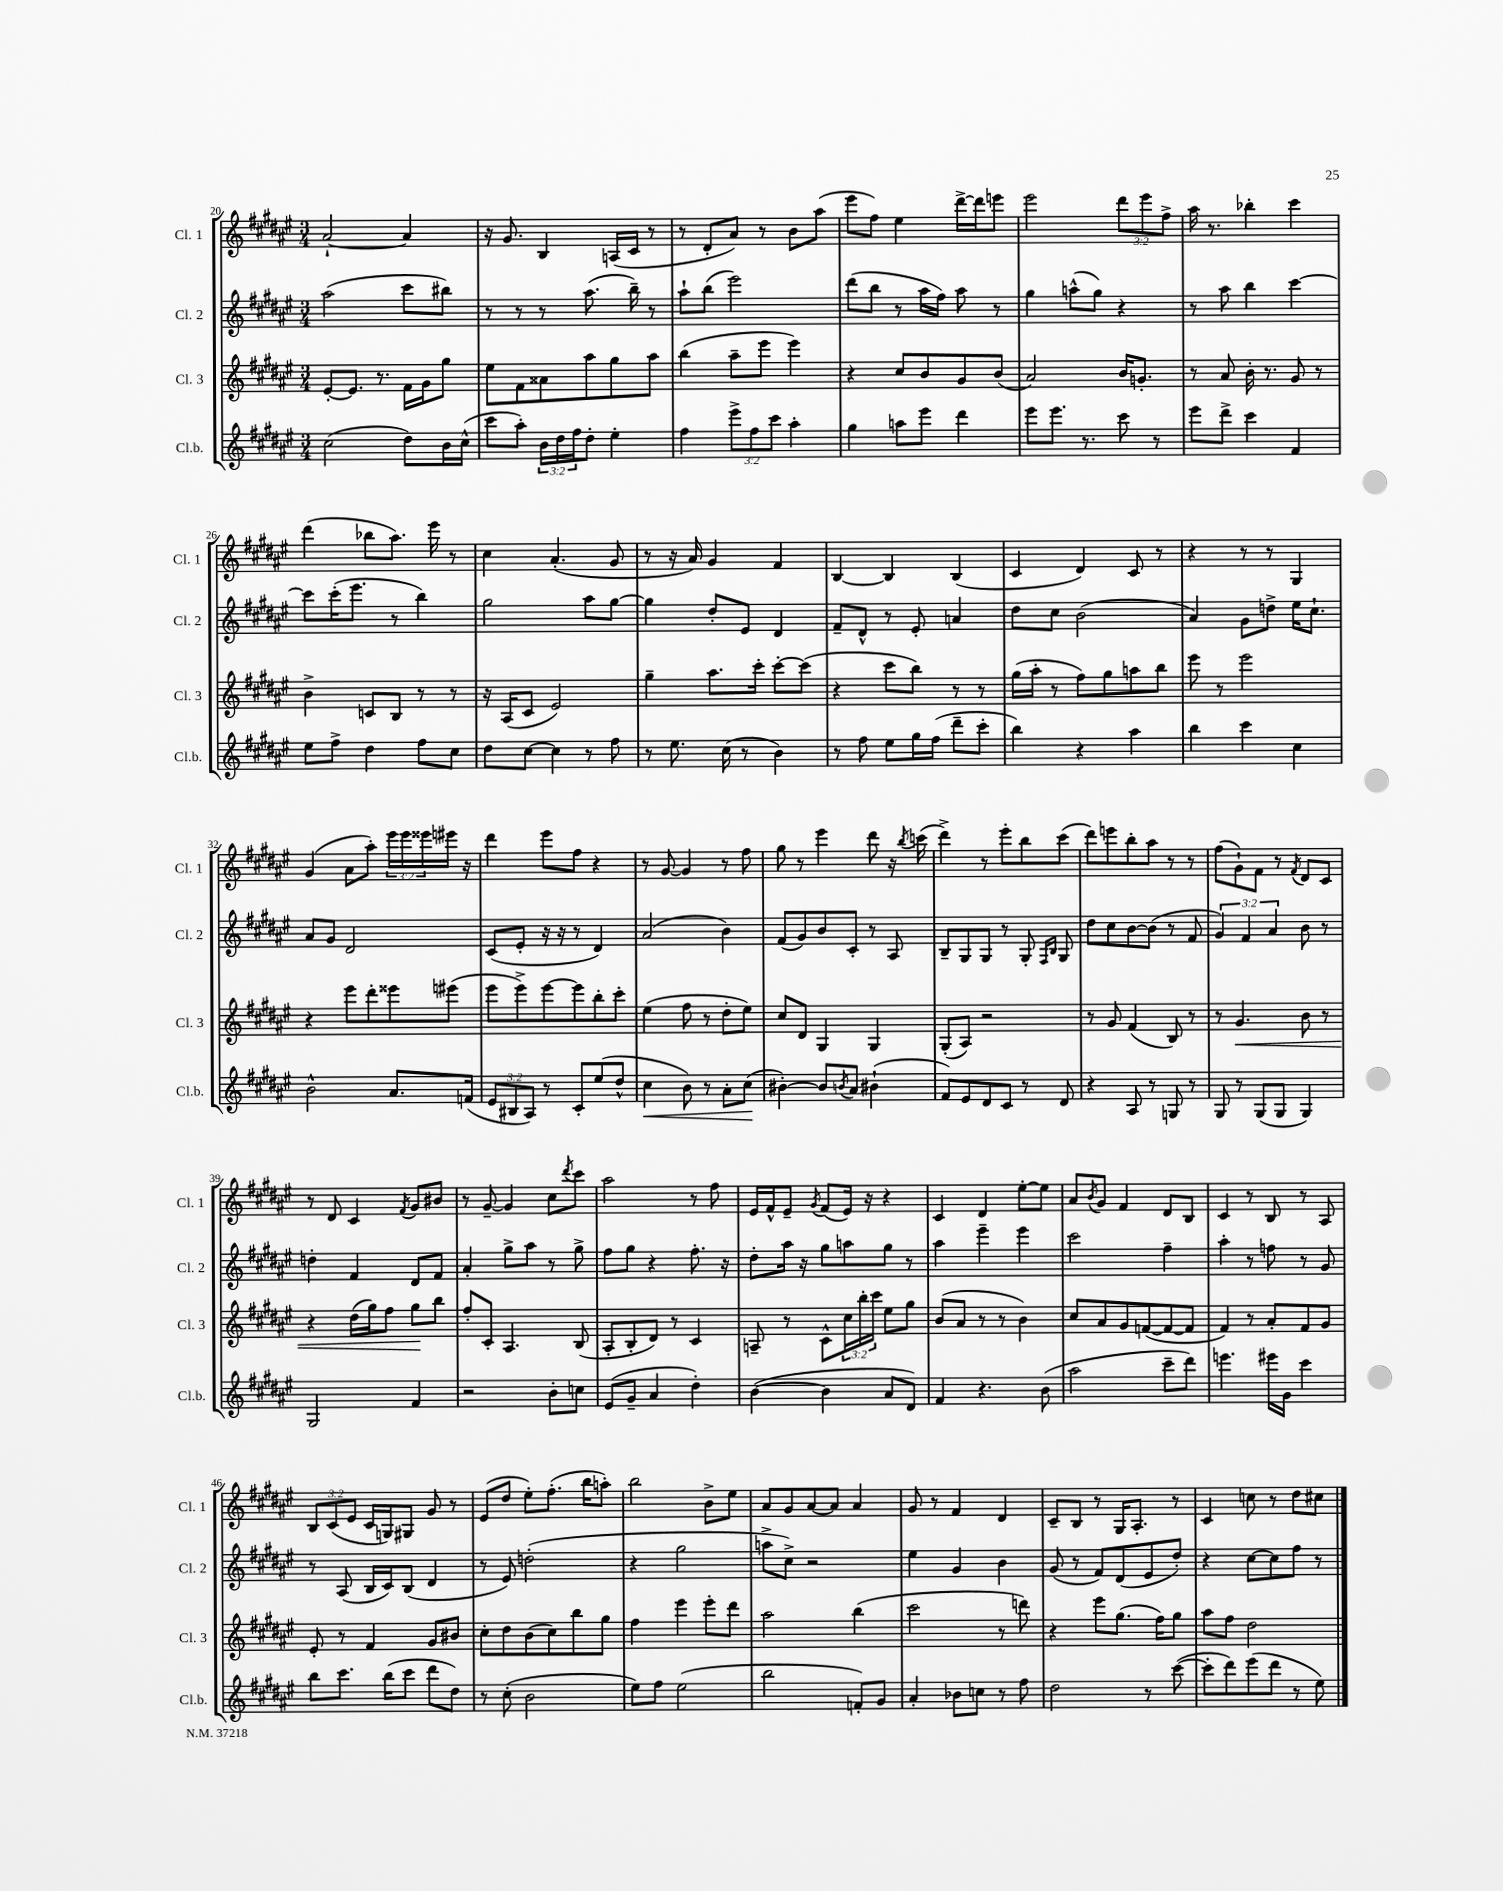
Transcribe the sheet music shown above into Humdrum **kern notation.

**kern	**dynam	**kern	**dynam	**kern	**kern
*part4	*part4	*part3	*part3	*part2	*part1
*staff4	*staff4	*staff3	*staff3	*staff2	*staff1
*I"Cl.b.	*	*I"Cl. 3	*	*I"Cl. 2	*I"Cl. 1
*I'Cl.b.	*	*I'Cl. 3	*	*I'Cl. 2	*I'Cl. 1
*clefG2	*	*clefG2	*	*clefG2	*clefG2
*k[f#c#g#d#a#e#]	*	*k[f#c#g#d#a#e#]	*	*k[f#c#g#d#a#e#]	*k[f#c#g#d#a#e#]
*M3/4	*	*M3/4	*	*M3/4	*M3/4
=20	=20	=20	=20	=20	=20
(2cc#\	.	[8e#'/L	.	(2aa#\	[2a#`/
.	.	8.e#/J]	.	.	.
.	.	8.r	.	.	.
8dd#\L)	.	16f#\LL	.	8ccc#\L	4a#/]
.	.	16g#\J	.	.	.
16b\L	.	8gg#\J	.	8bb#X\J)	.
(16cc#^^\JJ	.	.	.	.	.
=21	=21	=21	=21	=21	=21
8ccc#\L	.	8ee#\L	.	8r	16r
.	.	.	.	.	8.g#/
8aa#'\J)	.	8f#\	.	8r	.
24b\LL	.	8a##X\	.	8r	4B/
24dd#\	.	.	.	.	.
24ff#\J	.	.	.	.	.
8dd#'\J	.	8aa#\	.	(8.aa#\	.
4ee#'\	.	8gg#\	.	.	(16An/LL
.	.	.	.	16bb~\)	16c#/JJ
.	.	8aa#\J	.	8r	8r
=22	=22	=22	=22	=22	=22
4ff#\	.	(4bb\	.	8aa#`\L	8r
.	.	.	.	(8bb\J	8d#'/L
12eee#^\L	.	8aa#~\L	.	2eee#\)	8a#/J)
12ff#\	.	.	.	.	.
.	.	8eee#\J	.	.	8r
12ccc#\J	.	.	.	.	.
4aa#'\	.	4eee#\)	.	.	8b\L
.	.	.	.	.	(8aa#\J
=23	=23	=23	=23	=23	=23
4gg#\	.	4r	.	(8ddd#\L	8eee#\L
.	.	.	.	8bb\J	8ff#\J)
8aan\L	.	8cc#/L	.	8r	4ee#\
8eee#\J	.	8b/	.	16aa#\LL	.
.	.	.	.	16ff#\JJ)	.
4ddd#\	.	8g#/	.	8aa#\	[16ddd#^\LL
.	.	.	.	.	16ddd#\J]
.	.	(8b/J	.	8r	8eeen\J
=24	=24	=24	=24	=24	=24
8eee#\L	.	2a#/)	.	4gg#\	2eee#\
8.eee#\J	.	.	.	.	.
.	.	.	.	(8aan^^\L	.
8.r	.	.	.	.	.
.	.	.	.	8gg#\J)	.
8ccc#\	.	16b/KL	.	4r	12ddd#\L
.	.	8.gn'/J	.	.	.
.	.	.	.	.	12eee#\
8r	.	.	.	.	.
.	.	.	.	.	12ff#^\J
=25	=25	=25	=25	=25	=25
8eee#\L	.	8r	.	8r	16aa#\
.	.	.	.	.	8.r
8ddd#^\J	.	8a#/	.	8aa#\	.
4ccc#\	.	16b'\	.	4bb\	4bb-X'\
.	.	8.r	.	.	.
4f#/	.	8g#/	.	[4ccc#\	4ccc#\
.	.	8r	.	.	.
!!LO:LB:g=z
=26	=26	=26	=26	=26	=26
8ee#\L	.	4b^\	.	8ccc#\L]	(4ddd#\
8ff#^\J	.	.	.	(16ccc#'\K	.
.	.	.	.	8.eee#\J	.
4dd#\	.	8cn/L	.	.	8bb-X\L
.	.	8B/J	.	8r	8.aa#\J)
8ff#\L	.	8r	.	4bb\)	.
.	.	.	.	.	16eee#\
8cc#\J	.	8r	.	.	8r
=27	=27	=27	=27	=27	=27
8dd#\L	.	16r	.	2gg#\	4cc#\
.	.	(16A#/KL	.	.	.
[8cc#\J	.	8c#/J	.	.	.
4cc#\]	.	2e#/)	.	.	(4.a#'/
8r	.	.	.	8aa#\L	.
8ff#\	.	.	.	[8gg#\J	8g#/
=28	=28	=28	=28	=28	=28
8r	.	4gg#~\	.	4gg#\]	8r
8.ee#\	.	.	.	.	16r
.	.	.	.	.	16a#/)
.	.	8.aa#\L	.	8dd#'/L	4g#/
(16cc#\	.	.	.	.	.
8r	.	.	.	8e#/J	.
.	.	16ccc#'\Jk	.	.	.
4b\)	.	[8ccc#'\L	.	4d#/	4f#/
.	.	(8ccc#\J]	.	.	.
=29	=29	=29	=29	=29	=29
8r	.	4r	.	8f#~/L	[4B/
8ff#\	.	.	.	8d#^^/J	.
8ee#\L	.	8ccc#\L	.	8r	4B/]
16gg#\L	.	8bb\J)	.	8e#'/	.
(16ff#\JJ	.	.	.	.	.
8ddd#~\L	.	8r	.	4an/	(4B/
8ccc#'\J	.	8r	.	.	.
=30	=30	=30	=30	=30	=30
4bb\)	.	(16gg#\LL	.	8dd#\L	4c#/
.	.	16aa#'\JJ	.	.	.
.	.	8r	.	8cc#\J	.
4r	.	8ff#\L)	.	(2b\	4d#/)
.	.	8gg#\	.	.	.
4aa#\	.	8aan\	.	.	8c#/
.	.	8bb\J	.	.	8r
=31	=31	=31	=31	=31	=31
4bb\	.	8eee#\	.	4a#/)	4r
.	.	8r	.	.	.
4ccc#\	.	2eee#\	.	8g#\L	8r
.	.	.	.	8ddn^\J	8r
4cc#\	.	.	.	16ee#\KL	4G#/
.	.	.	.	8.cc#`\J	.
!!LO:LB:g=z
=32	=32	=32	=32	=32	=32
2b^^\	.	4r	.	8a#/L	(4g#/
.	.	.	.	8g#/J	.
.	.	8eee#\L	.	2d#/	8a#\L
.	.	8ddd#'\	.	.	8aa#'\J)
8.a#/L	.	8eee##X\	.	.	24eee#\LL
.	.	.	.	.	24eee#\
.	.	.	.	.	24eee##X\
.	.	(8eee#X\J	.	.	16eee#X\JJ
(16fn/Jk	.	.	.	.	16r
=33	=33	=33	=33	=33	=33
12e#/L	.	8eee#\L	.	(8c#/L	4ddd#\
12B#X/	.	.	.	.	.
.	.	8eee#^\)	.	8e#'/J	.
12A#/J)	.	.	.	.	.
8r	.	[8eee#\	.	16r	8eee#\L
.	.	.	.	16r	.
8c#'/L	.	8eee#\]	.	8r	8ff#\J
(8ee#/	.	8bb'\	.	4d#/)	4r
8dd#^^/J	.	8ccc#'\J	.	.	.
=34	=34	=34	=34	=34	=34
!	!LO:HP:b	!	!	!	!
4cc#\	<	(4ee#\	.	(2a#/	8r
.	.	.	.	.	[8g#/
8b\)	.	8ff#\	.	.	4g#/]
8r	.	8r	.	.	.
8a#'\L	.	8dd#'\L	.	4b\)	8r
(8cc#\J	.	8ee#\J)	.	.	8ff#\
.	[	.	.	.	.
=35	=35	=35	=35	=35	=35
[4b#X'\)	.	8cc#/L	.	(8f#/L	8gg#\
.	.	8d#/J	.	8g#/)	8r
8b#/L]	.	4G#/	.	8b/	4eee#\
8qbn/	.	.	.	.	.
8a#/J	.	.	.	8c#'/J	.
(4b#X`\	.	4G#/	.	8r	8ddd#\
.	.	.	.	8A#/	16r
.	.	.	.	.	8qbb/
.	.	.	.	.	(16cccn\
=36	=36	=36	=36	=36	=36
8f#/L)	.	(8G#'/L	.	8B~/L	4ddd#^\)
8e#/	.	8A#/J)	.	8G#/	.
8d#/	.	2r	.	8G#/J	8r
8c#/J	.	.	.	8r	8eee#'\L
8r	.	.	.	8G#'/	8bb\
.	.	.	.	16qqF#/LL	.
.	.	.	.	16qqB/JJ	.
8d#/	.	.	.	8G#/	(8ccc#\J
=37	=37	=37	=37	=37	=37
4r	.	8r	.	8dd#\L	8ddd#\L)
.	.	8g#/	.	8cc#\	8eeen\
8A#/	.	(4f#/	.	[8b\	8bb'\
8r	.	.	.	(8b\J]	8aa#\J
8Gn/	.	8B/)	.	8r	8r
8r	.	8r	.	8f#/	8r
=38	=38	=38	=38	=38	=38
8G#/	.	8r	.	6g#/)	(8ff#\L
!	!	!	!LO:HP:b	!	!
8r	.	4.g#/	<	.	8g#`\)
.	.	.	.	6f#/	.
(8G#/L	.	.	.	.	8f#\J
.	.	.	.	6a#/	.
8G#/J	.	.	.	.	8r
.	.	.	.	.	8qf#/
4G#/)	.	8b\	.	8b\	8d#/L
.	.	8r	.	8r	8c#/J
!!LO:LB:g=z
=39	=39	=39	=39	=39	=39
2G#/	.	4r	.	4ddn'\	8r
.	.	.	.	.	8d#/
.	.	(16dd#\LL	.	4f#/	4c#/
.	.	16gg#\J)	.	.	.
.	.	8ff#\J	.	.	.
.	.	.	.	.	8qf#/
4f#/	.	8gg#\L	.	8d#/L	8g#/L
.	.	8bb\J	[	8f#/J	8b#X/J
=40	=40	=40	=40	=40	=40
2r	.	8ff#'/L	.	4a#'/	8r
.	.	8c#'/J	.	.	[8g#~/
.	.	4.A#/	.	8gg#^\L	4g#/]
.	.	.	.	8aa#\J	.
8b'\L	.	.	.	8r	8cc#\L
.	.	.	.	.	8qddd#/
8ccn\J	.	(8B/	.	8gg#^\	8ccc#\J
=41	=41	=41	=41	=41	=41
(8e#/L	.	8A#'/L	.	8ff#\L	2aa#\
8g#~/J	.	8B'/	.	8gg#\J	.
4a#/	.	8d#/J)	.	4r	.
.	.	8r	.	.	.
4dd#'\)	.	4c#/	.	8.ff#'\	8r
.	.	.	.	.	8ff#\
.	.	.	.	16r	.
=42	=42	=42	=42	=42	=42
([4b\	.	8An~/	.	8dd#'\L	16e#/LL
.	.	.	.	.	16f#^^/J
.	.	8r	.	16aa#\Jk	8e#~/J
.	.	.	.	16r	.
.	.	.	.	.	8qg#/
4b\]	.	8c#^^\L	.	8gg#\L	(8f#/L
.	.	24cc#\L	.	8aan\	16e#/Jk)
.	.	24bb'\	.	.	.
.	.	.	.	.	16r
.	.	24ccc#\JJ	.	.	.
8a#/L	.	8ee#\L	.	8gg#\J	4r
8d#/J)	.	8gg#\J	.	8r	.
=43	=43	=43	=43	=43	=43
4f#/	.	(8b/L	.	4aa#\	4c#/
.	.	8a#/J	.	.	.
4.r	.	8r	.	4eee#~\	4d#/
.	.	8r	.	.	.
.	.	4b\)	.	4eee#\	[8ee#'\L
(8b\	.	.	.	.	8ee#\J]
=44	=44	=44	=44	=44	=44
2aa#\	.	8cc#/L	.	2ccc#\	8a#/L
.	.	.	.	.	8qb/
.	.	8a#/	.	.	8g#/J
.	.	8g#/	.	.	4f#/
.	.	([8fn/	.	.	.
8ccc#~\L	.	8f/_	.	4ff#~\	8d#/L
8ddd#\J)	.	8f/J]	.	.	8B/J
=45	=45	=45	=45	=45	=45
4.eeen\	.	4f#/)	.	4aa#'\	4c#/
.	.	8r	.	8r	8r
16eee#X\LL	.	8a#'/L	.	8ffn\	8B/
16g#\JJ	.	.	.	.	.
4ccc#\	.	8f#/	.	8r	8r
.	.	8g#/J	.	8g#/	8A#/
!!LO:LB:g=z
=46	=46	=46	=46	=46	=46
8bb\L	.	8e#'/	.	8r	12B/L
.	.	.	.	.	(12c#/
8.ccc#\J	.	8r	.	(8A#/	.
.	.	.	.	.	12e#/J
.	.	4f#/	.	16B/LL	16c#/LL
(16bb\KL	.	.	.	16c#/J)	16Gn/J)
8ccc#\J	.	.	.	(8B/J	8G#X/J
8ddd#\L	.	8g#/L	.	4d#/	8g#/
8dd#\J)	.	8b#X/J	.	.	8r
=47	=47	=47	=47	=47	=47
8r	.	8cc#'\L	.	8r	(8e#/L
(8cc#'\	.	8dd#\	.	8e#/)	8dd#/J
2b\	.	(8b\	.	(2ddn'\	8ee#'\L)
.	.	8cc#\)	.	.	(8.ff#'\J
.	.	8bb\	.	.	.
.	.	.	.	.	16bb\KL
.	.	8gg#\J	.	.	8aan'\J)
=48	=48	=48	=48	=48	=48
8ee#\L)	.	4ff#\	.	4r	2bb\
8ff#\J	.	.	.	.	.
(2ee#\	.	4eee#\	.	2gg#\	.
.	.	8eee#'\L	.	.	8b^\L
.	.	8ddd#\J	.	.	8ee#\J
=49	=49	=49	=49	=49	=49
2bb\	.	2aa#\	.	8aan^\L	8a#/L
.	.	.	.	8cc#^\J)	8g#/
.	.	.	.	2r	[8a#/
.	.	.	.	.	8a#/J]
8fn'/L)	.	(4bb\	.	.	4a#/
8g#/J	.	.	.	.	.
=50	=50	=50	=50	=50	=50
4a#'/	.	2ccc#\	.	4ee#\	8g#/
.	.	.	.	.	8r
8b-X\L	.	.	.	4g#/	4f#/
8ccn\J	.	.	.	.	.
8r	.	8r	.	4b\	4d#/
8ff#\	.	8dddn\)	.	.	.
=51	=51	=51	=51	=51	=51
2dd#\	.	4r	.	(8g#/	8c#~/L
.	.	.	.	8r	8B/J
.	.	8eee#\L	.	8f#/L)	8r
.	.	(8.gg#\J	.	(8d#/	16G#/KL
.	.	.	.	.	8.A#'/J
8r	.	.	.	8e#/	.
.	.	16ff#\KL)	.	.	.
([8ccc#\	.	8gg#\J	.	8dd#'/J)	8r
=52	=52	=52	=52	=52	=52
8ccc#'\L]	.	8aa#\L	.	4r	4c#/
8ddd#\)	.	8ff#\J	.	.	.
(8eee#\	.	2dd#\	.	[8cc#\L	8ccn\
8ddd#\J	.	.	.	8cc#\]	8r
8r	.	.	.	8ff#\J	8dd#\L
8ee#\)	.	.	.	8r	8cc#X\J
==	==	==	==	==	==
*-	*-	*-	*-	*-	*-
